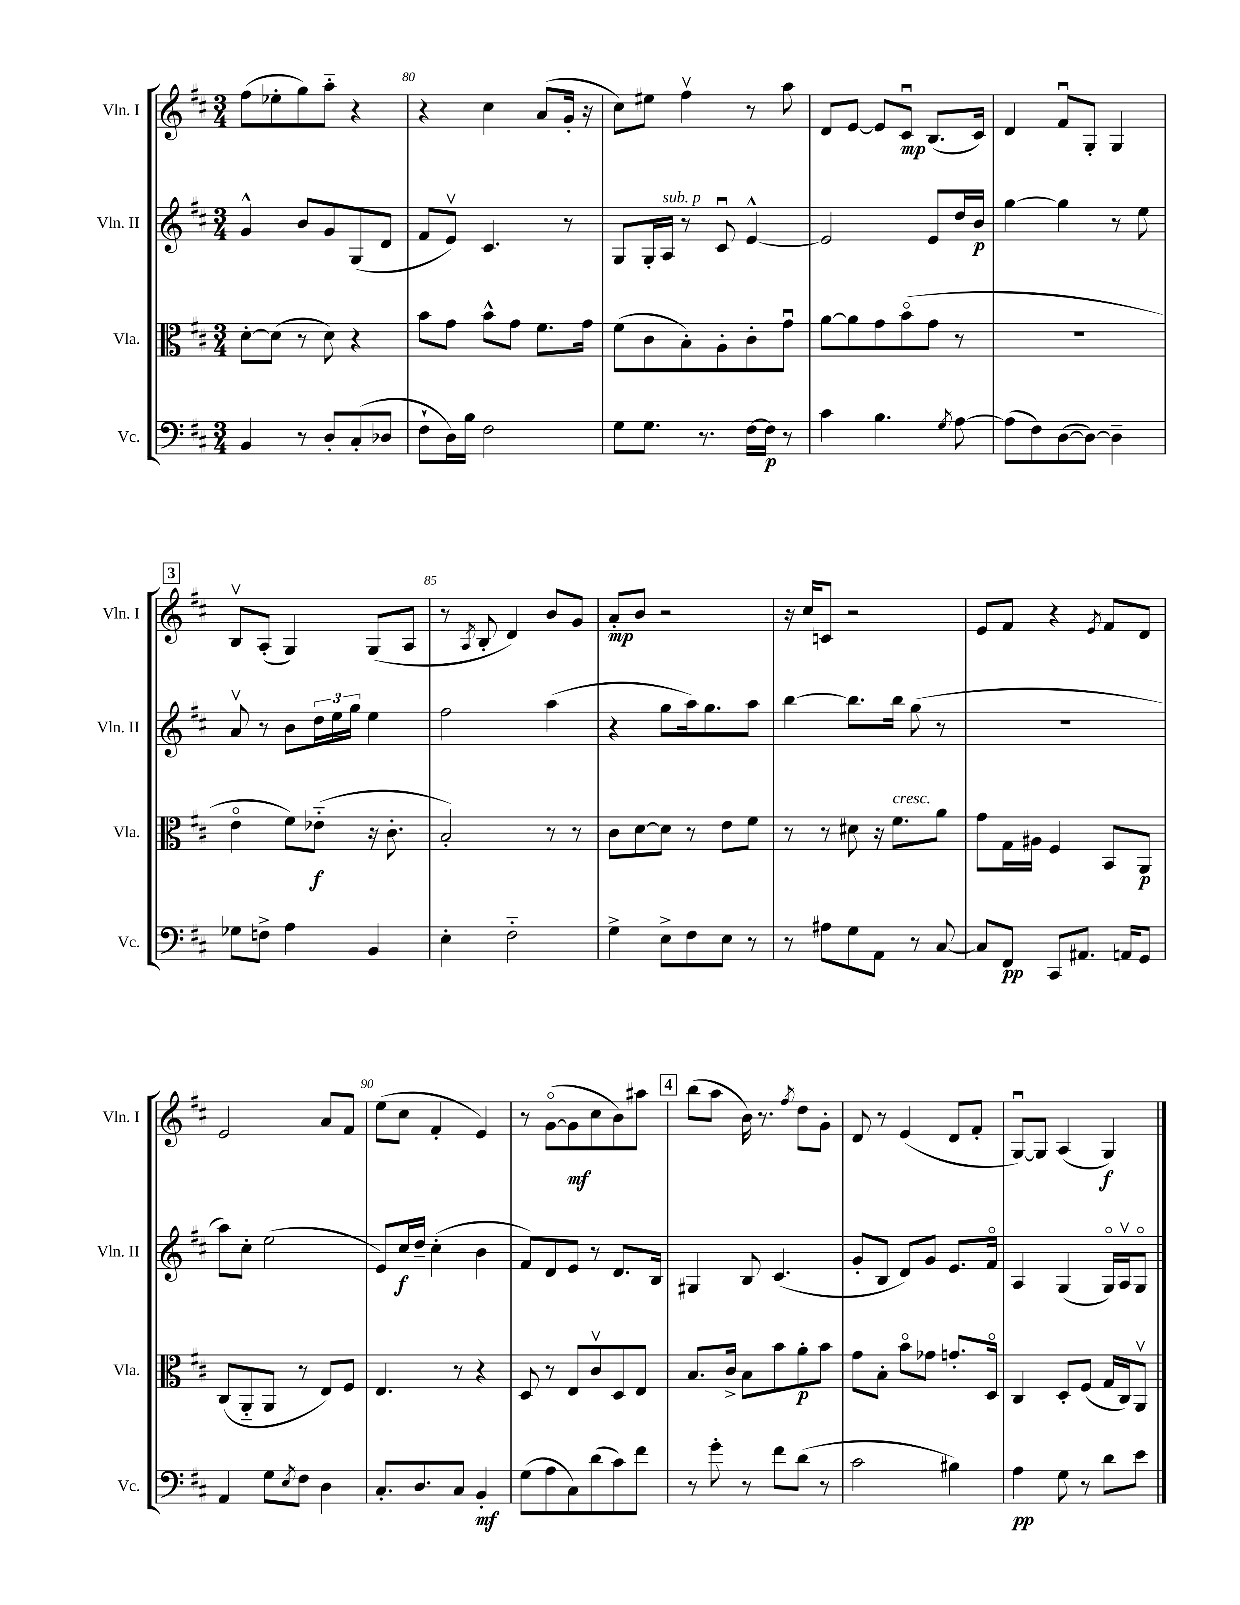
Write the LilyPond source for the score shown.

<<
\new StaffGroup <<
\new Staff = "s0" \with { instrumentName = "Vln. I" shortInstrumentName = "Vln. I" } {
    \clef treble \key d \major \numericTimeSignature \time 3/4
    fis''8( ees''8-. g''8) a''8-_ r4 |
    r4 cis''4 a'8( g'16-. r16 |
    cis''8) eis''8 fis''4\upbow r8 a''8 |
    d'8 e'8~ e'8 cis'8\downbow\mp b8.( cis'16) |
    d'4 fis'8\downbow g8-. g4 |
    \mark \markup { \box "3" } b8\upbow a8-.( g4) g8( a8 |
    r8 \acciaccatura { a8 } b8-. d'4) b'8 g'8 |
    a'8-.\mp b'8 r2 |
    r16 cis''16 c'8 r2 |
    e'8 fis'8 r4 \acciaccatura { e'8 } fis'8 d'8 |
    e'2 a'8 fis'8 |
    e''8( cis''8 fis'4-. e'4) |
    r8 g'8~\flageolet( g'8\mf cis''8 b'8) ais''8 |
    \mark \markup { \box "4" } b''8( a''8 b'16) r8. \acciaccatura { fis''8 } d''8 g'8-. |
    d'8 r8 e'4( d'8 fis'8-. |
    g8~\downbow) g8 a4( g4\f) \bar "|." |
}
\new Staff = "s1" \with { instrumentName = "Vln. II" shortInstrumentName = "Vln. II" } {
    \clef treble \key d \major \numericTimeSignature \time 3/4
    g'4-^ b'8 g'8 g8( d'8 |
    fis'8 e'8\upbow) cis'4. r8 |
    g8 g16-. a16^\markup { \italic "sub. p" } r8 cis'8\downbow e'4~-^ |
    e'2 e'8 d''16 b'16\p |
    g''4~ g''4 r8 e''8 |
    \mark \markup { \box "3" } a'8\upbow r8 b'8 \tuplet 3/2 { d''16 e''16 g''16 } e''4 |
    fis''2 a''4( |
    r4 g''8 a''16) g''8. a''8 |
    b''4~ b''8. b''16 g''8( r8 |
    R2. |
    a''8) cis''8-. e''2( |
    e'8) cis''16\f d''16-- cis''4-.( b'4 |
    fis'8) d'8 e'8 r8 d'8. b16 |
    \mark \markup { \box "4" } gis4 b8 cis'4.( |
    g'8-. b8 d'8) g'8 e'8. fis'16\flageolet |
    a4 g4( g16\flageolet) a16\upbow g8\flageolet \bar "|." |
}
\new Staff = "s2" \with { instrumentName = "Vla." shortInstrumentName = "Vla." } {
    \clef alto \key d \major \numericTimeSignature \time 3/4
    d'8~-. d'8( r8 d'8) r4 |
    b'8 g'8 b'8-^ g'8 fis'8. g'16 |
    fis'8( cis'8 b8-.) a8-. cis'8-. g'8\downbow |
    a'8~ a'8 g'8 b'8\flageolet( g'8 r8 |
    R2. |
    \mark \markup { \box "3" } e'4\flageolet fis'8) ees'8-_\f( r16 cis'8.-. |
    b2-.) r8 r8 |
    cis'8 d'8~ d'8 r8 e'8 fis'8 |
    r8 r8 dis'8 r16 fis'8.^\markup { \italic "cresc." } a'8 |
    g'8 g16 ais16 fis4 b,8 a,8\p |
    cis8( a,8-_ a,8 r8 e8) fis8 |
    e4. r8 r4 |
    d8 r8 e8 cis'8\upbow d8 e8 |
    \mark \markup { \box "4" } b8. cis'16-> b8 b'8 a'8-.\p b'8 |
    g'8 b8-. b'8\flageolet ges'8 g'8.-. d16\flageolet |
    cis4 d8-. fis8( g16 cis16) a,8\upbow \bar "|." |
}
\new Staff = "s3" \with { instrumentName = "Vc." shortInstrumentName = "Vc." } {
    \clef bass \key d \major \numericTimeSignature \time 3/4
    b,4 r8 d8-. cis8-.( des8 |
    fis8-! d16) b16 fis2 |
    g8 g8. r8. fis16~ fis16\p r8 |
    cis'4 b4. \acciaccatura { g8 } a8~ |
    a8( fis8) d8~( d8~) d4-- |
    \mark \markup { \box "3" } ges8 f8-> a4 b,4 |
    e4-. fis2-_ |
    g4-> e8-> fis8 e8 r8 |
    r8 ais8 g8 a,8 r8 cis8~ |
    cis8 fis,8\pp cis,8 ais,8. a,16 g,8 |
    a,4 g8 \acciaccatura { e8 } fis8 d4 |
    cis8.-. d8. cis8 b,4-.\mf |
    g8( a8 cis8) d'8( cis'8) fis'8 |
    \mark \markup { \box "4" } r8 g'8-. r8 fis'8 d'8( r8 |
    cis'2 bis4) |
    a4\pp g8 r8 d'8 e'8 \bar "|." |
}
>>
>>
\layout { \context { \Score currentBarNumber = #79 \override BarNumber.break-visibility = ##(#f #t #t) barNumberVisibility = #(every-nth-bar-number-visible 5) } }
